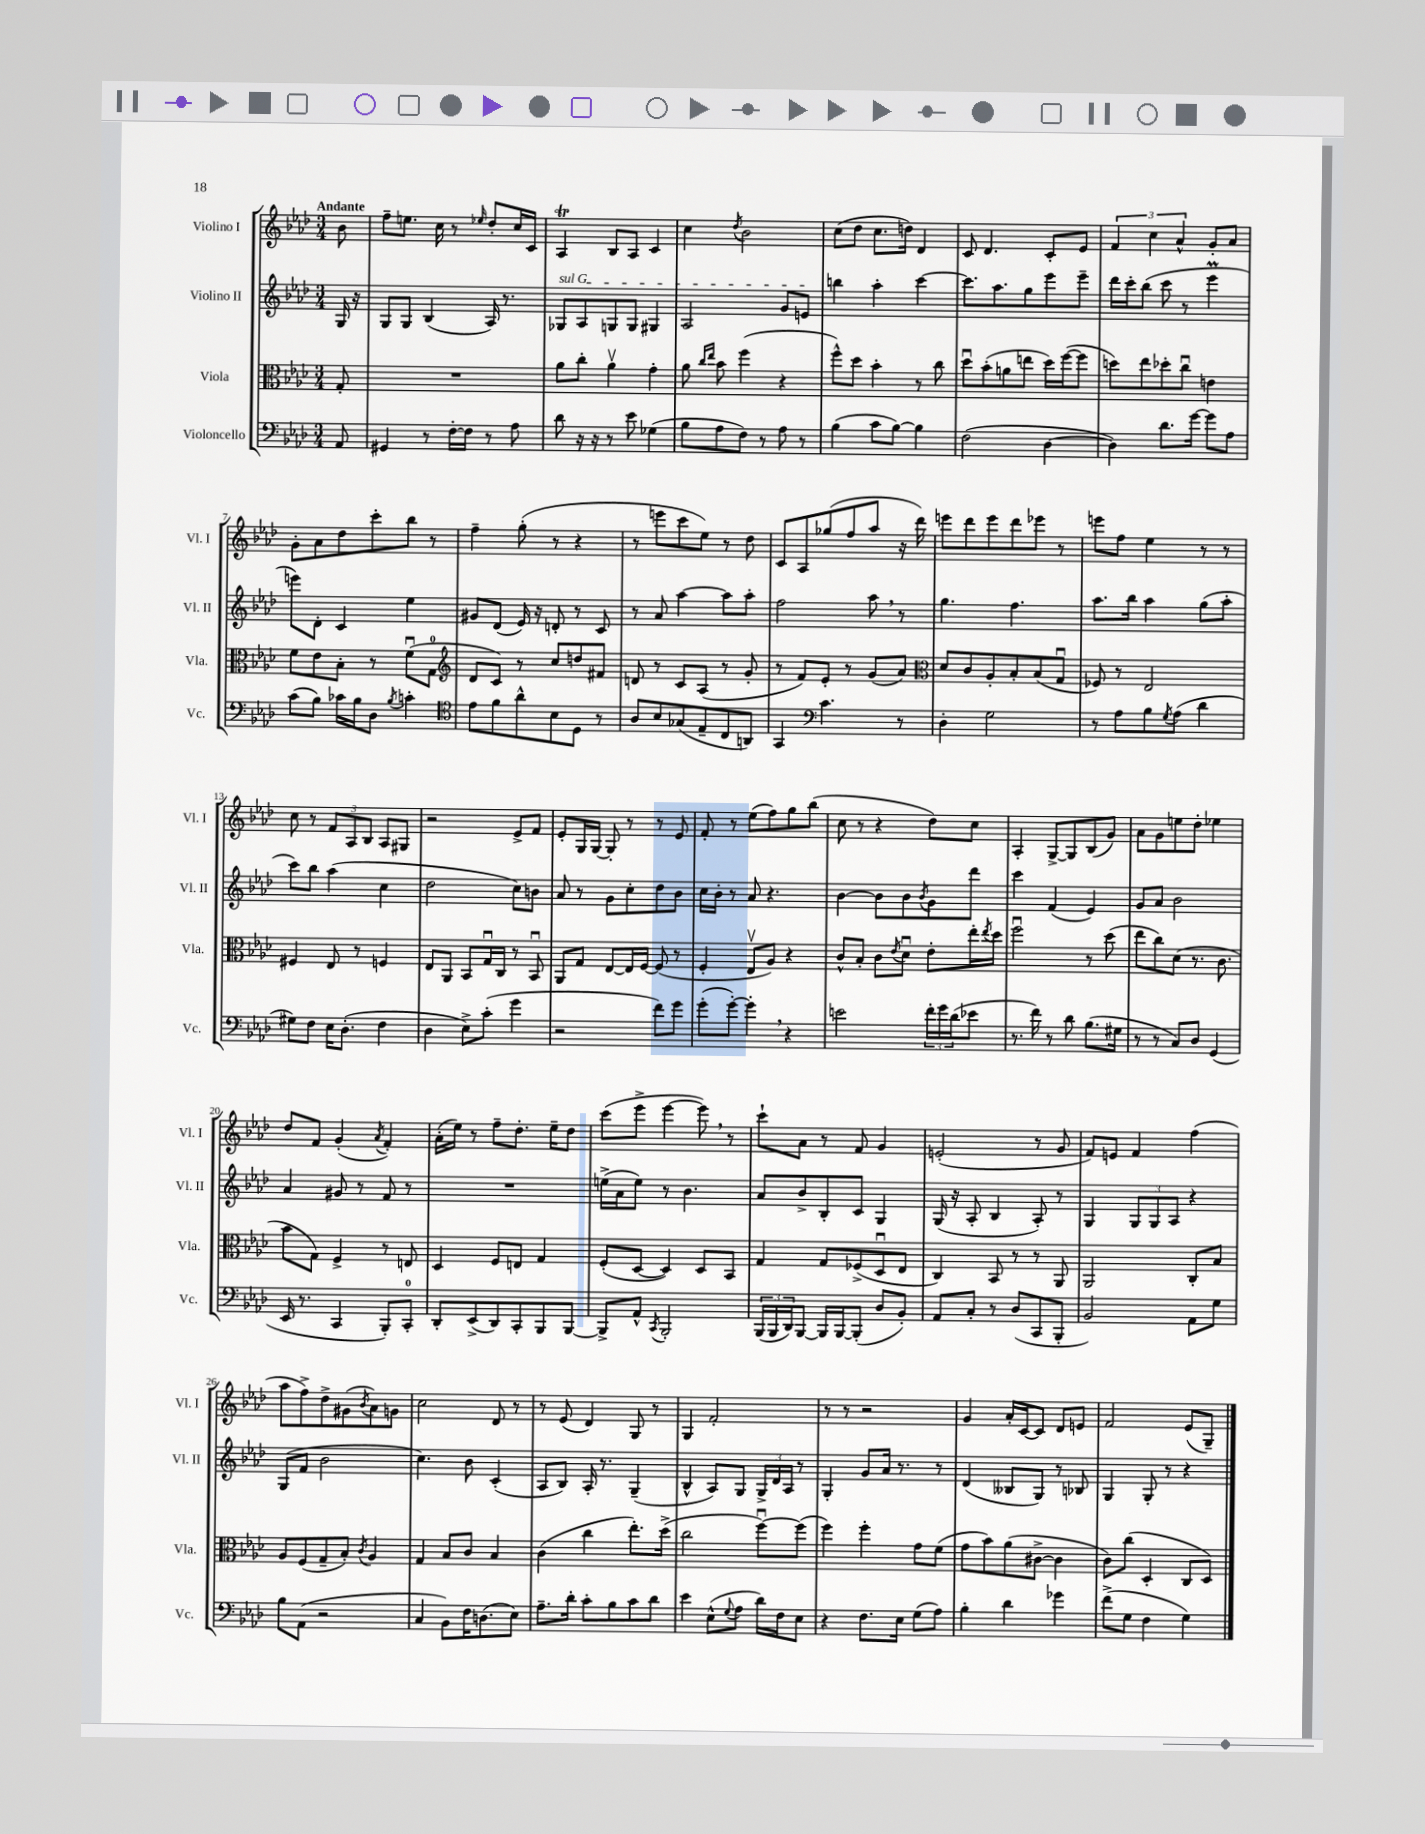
<<
\new StaffGroup <<
\new Staff = "s0" \with { instrumentName = "Violino I" shortInstrumentName = "Vl. I" } {
    \clef treble \key aes \major \numericTimeSignature \time 3/4 \partial 8 \tempo "Andante"
    bes'8 |
    f''8-- e''8. c''16 r8 \grace { ees''16 } des''8-. c''16 c'16 |
    aes4\trill bes8 aes8 c'4 |
    c''4 \acciaccatura { des''8 } bes'2 |
    c''8( des''8 c''8. d''16) des'4 |
    c'8 des'4. c'8-. ees'8 |
    \tuplet 3/2 { f'4 c''4 aes'4-^ } g'8-. aes'8 |
    g'8-. aes'8 des''8 c'''8-. bes''8 r8 |
    f''4-- g''8-.( r8 r4 |
    r8 e'''8 c'''8 ees''8) r8 des''8 |
    c'8 aes8 ges''8( f''8 aes''8 r16 des'''16) |
    e'''8 des'''8 e'''8 des'''8 ees'''8 r8 |
    e'''8 f''8 ees''4 r8 r8 |
    c''8 r8 \tuplet 3/2 { f'8 aes8 bes8 } aes8 gis8 |
    r2 ees'8-> f'8 |
    ees'8-. g16 g16~ g8-. r8 r8 ees'8 |
    f'8-. r8 ees''8( f''8) g''8 bes''8( |
    c''8 r8 r4 des''8) c''8 |
    aes4-. g8~-> g8 bes8( g'8) |
    aes'8 g'8 e''8 des''8-. ees''4 |
    des''8 f'8 g'4-.( \acciaccatura { aes'8 } f'4-.) |
    aes'16-.( ees''16) r8 f''8-- des''8.-. ees''16-- des''8 |
    c'''8( ees'''8-> ees'''4~ ees'''8) \breathe r8 |
    c'''8-! aes'8 r8 f'8 g'4 |
    e'2-.( r8 g'8 |
    f'8) e'8 f'4 f''4( |
    aes''8 f''8->) des''8-> gis'8( \acciaccatura { bes'8 } aes'8) g'8 |
    c''2 des'8 r8 |
    r8 ees'8( des'4) g8 r8 |
    g4 f'2-. |
    r8 r8 r2 |
    g'4 aes'16-. c'16~ c'8 des'8 e'8 |
    f'2 ees'8( g8--) \bar "|." |
}
\new Staff = "s1" \with { instrumentName = "Violino II" shortInstrumentName = "Vl. II" } {
    \clef treble \key aes \major \numericTimeSignature \time 3/4 \partial 8
    g16 r16 |
    g8 g8 bes4( aes16) r8. |
    \once \override TextSpanner.bound-details.left.text = \markup { \italic "sul G" } ges8\startTextSpan aes8 g8 g8 gis4 |
    aes2 g'8 e'8\stopTextSpan |
    b''4 aes''4-. c'''4~ |
    c'''8. aes''8. g''8 ees'''8 ees'''8-- |
    des'''16 c'''16-. bes''8( c'''8 r8 ees'''4\prall |
    e'''8) des'8-. c'4 ees''4 |
    gis'8 des'8( ees'16) r16 d'8-. r8 c'8 |
    r8 aes'8 aes''4~ aes''8 aes''8-. |
    f''2 aes''8 \breathe r8 |
    g''4. f''4. |
    aes''8. bes''16 aes''4 g''8( aes''8-. |
    c'''8) bes''8 aes''4( c''4 |
    des''2 c''8) b'8 |
    aes'8 r8 g'8 c''8-. des''8 bes'8 |
    c''16 bes'16-. r8 aes'8 r4. |
    bes'4~ bes'8 bes'8 \acciaccatura { bes'8 } g'8 des'''8 |
    c'''4 f'4( ees'4) |
    g'8 aes'8 bes'2 |
    aes'4 gis'8 r8 f'8 r8 |
    R2. |
    e''16->( aes'16 e''8) r8 bes'4. |
    aes'8 bes'8-> bes8-. c'8 g4 |
    g16( r16 aes8-. bes4 aes8-.) r8 |
    g4 \tuplet 3/2 { g8 g8 aes8 } r4 |
    g8( f'8 bes'2 |
    c''4.) bes'8 c'4-.( |
    aes8 bes8) aes16-. r8. g4--( |
    bes4-^ aes8) g8 \tuplet 3/2 { g16-> des'16 aes16 } r8 |
    g4-. g'8 aes'16 r8. r8 |
    des'4( beses8 g8) r8 bes8 |
    g4 g8-. r8 r4 \bar "|." |
}
\new Staff = "s2" \with { instrumentName = "Viola" shortInstrumentName = "Vla." } {
    \clef alto \key aes \major \numericTimeSignature \time 3/4 \partial 8
    g8-. |
    R2. |
    aes'8 c''8-. aes'4\upbow g'4-. |
    aes'8 \grace { c''16 ees''16 } bes'8 f''4( r4 |
    f''8-^) des''8 bes'4-. r8 c''8 |
    des''8\downbow bes'8-.( a'8 e''8 des''16) f''16~( f''8 |
    d''8) ees''8 des''8-. c''8\downbow e'4 |
    f'8 ees'8 bes8-. r8 f'8\downbow( g8-0 |
    \clef treble des'8 c'8) r8 c''8 d''8 fis'8 |
    d'8 r8 c'8 aes8( r8 g'8-. |
    r8 f'8) ees'8-. r8 g'8( aes'8) |
    \clef alto des'8 c'8 aes8-. bes8-. bes8( g8\downbow |
    fes8) r8 ees2 |
    fis4 ees8 r8 f4 |
    ees8 aes,8 bes,8 g16\downbow c16 r8 bes,8\downbow |
    aes,8 g8 ees8~ ees16 f16~ f8( r8 |
    f4-. ees8\upbow aes8) r4 |
    c'8-^ bes8-. c'8 \acciaccatura { ees'8 } des'8\downbow ees'8-. ees''16-. \acciaccatura { ees''8 } des''16 |
    f''2\downbow r8 des''8( |
    ees''8 c''8) des'8( r8. c'8. |
    bes'8 g8) f4-> r8 e8 |
    des4 f8 e8 g4 |
    f8-.( des8~ des4) des8 bes,8 |
    g4 g8 fes8->( des8\downbow ees8 |
    c4) bes,8 r8 r8 aes,8 |
    aes,2 c8-. bes8 |
    aes8 f8( g8-- bes8-.) \acciaccatura { c'8 } aes4 |
    g4 bes8 c'8 bes4 |
    c'4( c''4 ees''8.-.) des''16->( |
    c''2 f''8~\downbow) f''8( |
    f''4) f''4-. g'8 f'8( |
    g'8 bes'8) aes'8( cis'8~-> cis'4 |
    c'8) c''8( des4-. c8 des8) \bar "|." |
}
\new Staff = "s3" \with { instrumentName = "Violoncello" shortInstrumentName = "Vc." } {
    \clef bass \key aes \major \numericTimeSignature \time 3/4 \partial 8
    aes,8 |
    gis,4 r8 f16~-. f16 r8 aes8 |
    des'8 r16 r16 r8 ees'8 ges4( |
    bes8 aes8 f8) r8 aes8 r8 |
    bes4( c'8 bes8~) bes4 |
    f2( des4~ |
    des4) des'8. g'16~ g'8 aes8 |
    c'8( bes8) ces'16 bes16 des8 \acciaccatura { bes8 } c'4-. |
    \clef tenor ees'8 f'8 aes'8-^ bes8 des8 r8 |
    aes8 bes8 ges8( ees8-- c8 a,8) |
    g,4 \clef bass c'4. r8 |
    des4-. g2 |
    r8 aes8 bes8 \acciaccatura { g8 } aes8( des'4 |
    gis8) f8 ees16 des8.-.( f4 |
    des4 ees8->) c'8-.( g'4 |
    r2 f'8) g'8 |
    g'8-.( g'8~-.) g'4-. \breathe r4 |
    e'2 \tuplet 3/2 { f'16-. g'16 des'16( } ees'8 |
    r8. f'16) r8 des'8 bes8.( gis16 |
    r8 r8 c8) des8 g,4( |
    ees,16 r8. c,4 bes,,8-.) c,8-0-. |
    des,8-. ees,8->( des,8) c,8-. bes,,8 bes,,8~ |
    bes,,8-> aes,8-^ \acciaccatura { c,8 } bes,,2-. |
    \tuplet 3/2 { bes,,16( bes,,16 des,16) } bes,,8~ bes,,16 bes,,16~ bes,,8-.( des8 bes,8-.) |
    aes,8 c8-. r8 des8( c,8 bes,,8-. |
    bes,2) aes,8 g8 |
    bes8 aes,8( r2 |
    c4 bes,8) f16 d8.( ees8) |
    aes8.-- des'16-. c'8-. bes8 c'8 des'8 |
    ees'4 ees8-^( \appoggiatura { g8 } aes8 des'16) f16 ees8 |
    r4 f8. ees16 g8( aes8) |
    bes4-. des'4 ges'4 |
    f'8->( g8 f4 g4) \bar "|." |
}
>>
>>
